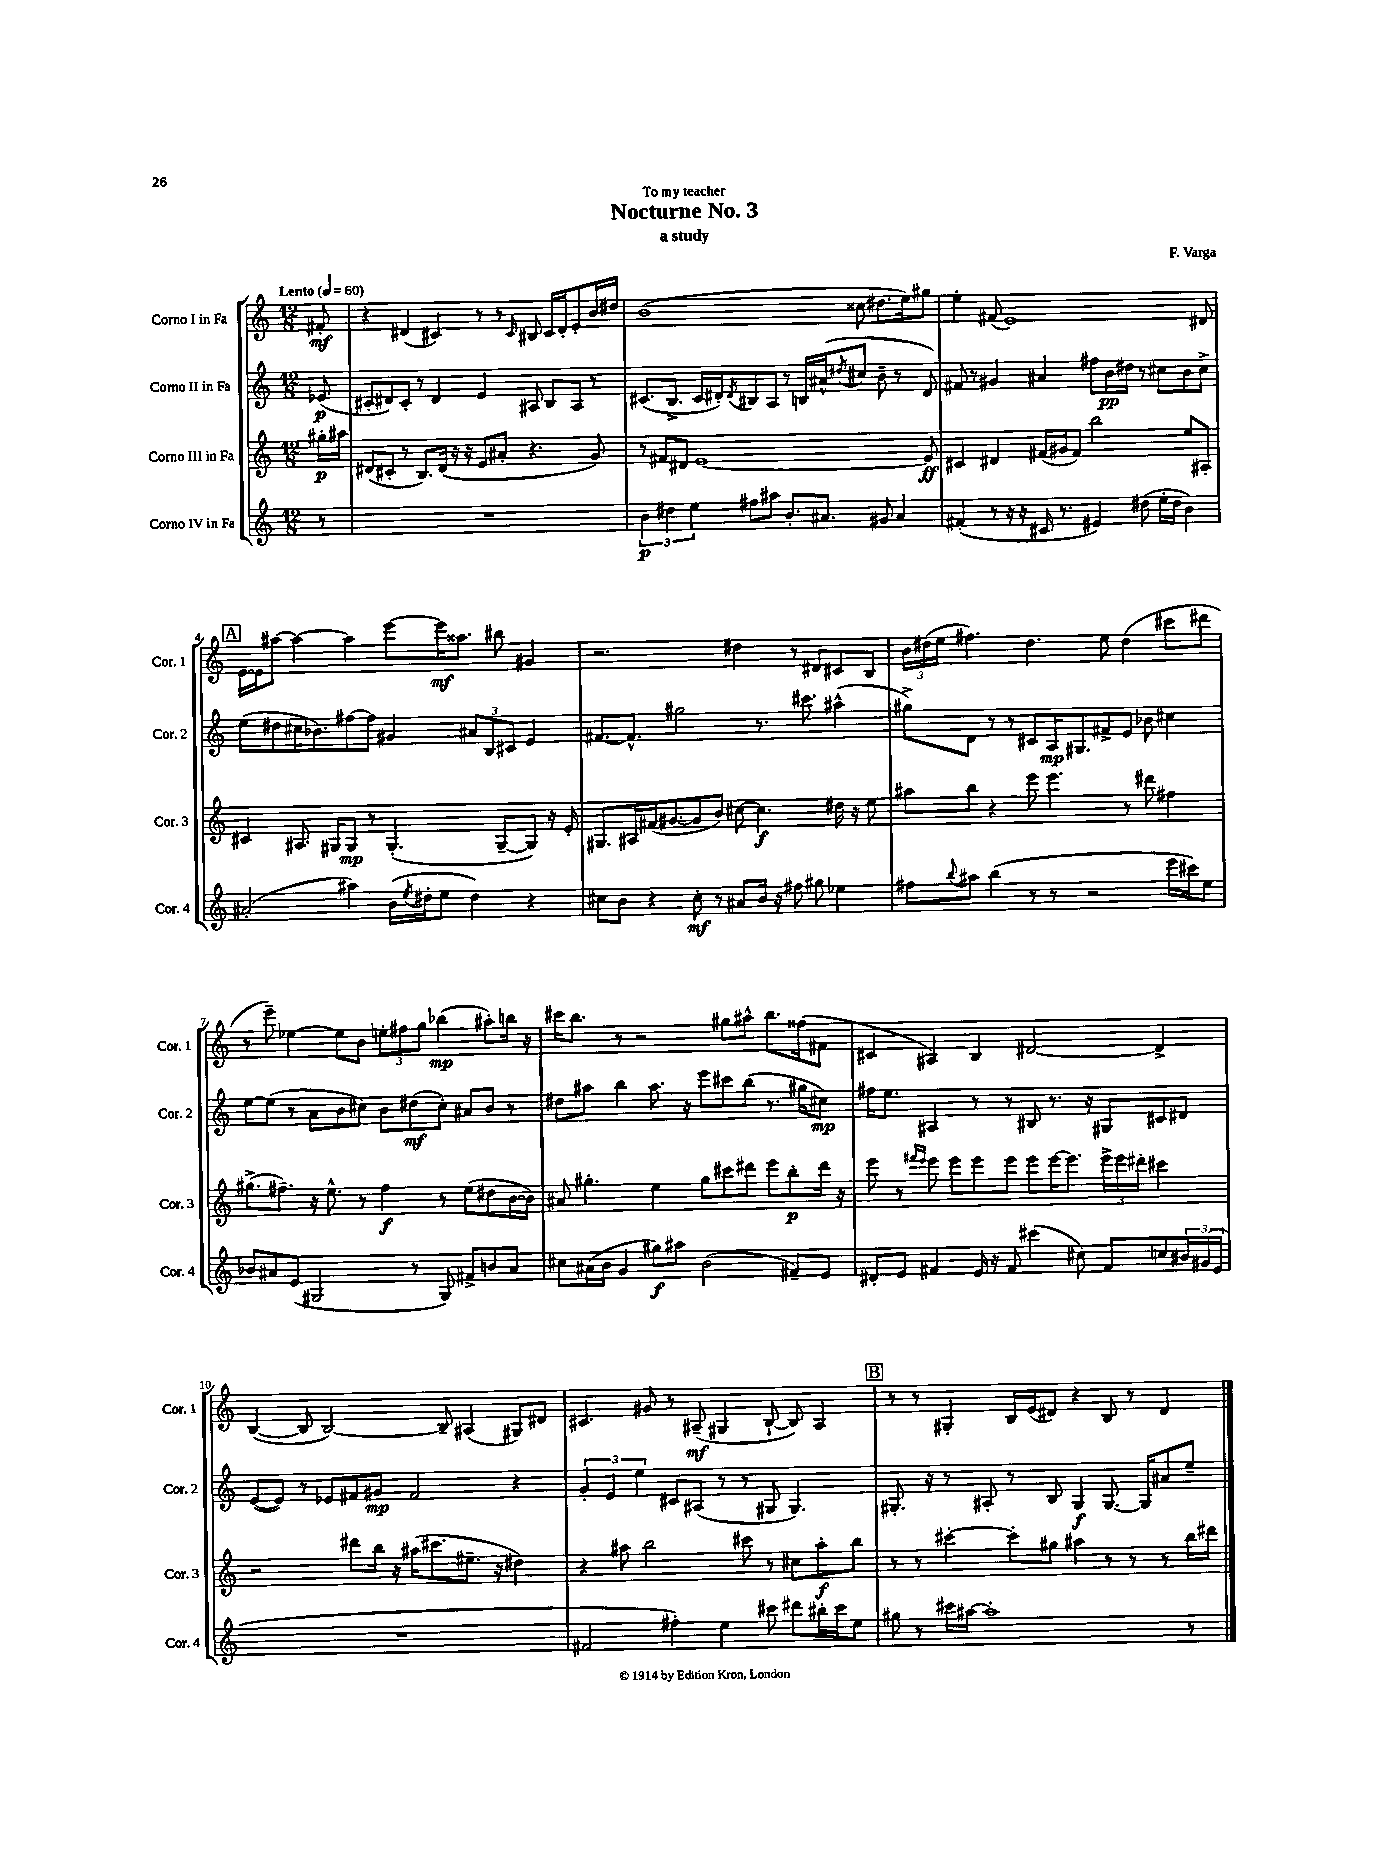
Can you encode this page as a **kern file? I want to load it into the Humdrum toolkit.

**kern	**kern	**kern	**kern
*staff4	*staff3	*staff2	*staff1
*clefG2	*clefG2	*clefG2	*clefG2
*k[]	*k[]	*k[]	*k[]
*M12/8	*M12/8	*M12/8	*M12/8
*MM60	*MM60	*MM60	*MM60
8r	16gg#'	(8e-	8f#'
.	16aa#	.	.
=	=	=	=
1.r	(8d#	8c#'	4r
.	8c#'	8d#)	.
.	8r	8c#'	(4d#
.	8.B)	8r	.
.	.	4d#	4c#)
.	(16d#	.	.
.	16r	.	.
.	16r	.	.
.	8e	4e	8r
.	8a#'	.	8r
.	.	.	16qqc#
.	4.r	8A#	8B#
.	.	8B	16c#
.	.	.	16d#'
.	.	8A#	8e'
.	8g)	8r	16b
.	.	.	16dd#
=	=	=	=
6b	8r	(8.c#	(1b
.	8f#	.	.
6dd#	.	.	.
.	.	8.B^	.
.	8d#	.	.
6ee	.	.	.
.	[1e	16c#	.
.	.	16d#')	.
.	.	8qd#	.
8ff#	.	8B#	.
8aa#	.	8A	.
8.b'	.	8r	.
.	.	16B	.
8.a#	.	(16a#^^	.
.	.	8qdd#	.
.	.	8cc#	8cc##
8g#	.	8b~	8.dd#
4a#	.	8r	.
.	.	.	16ee)
.	8e]	8d#)	8gg#
=	=	=	=
(4f#'	4c#	8f#	4ee'
.	.	8r	.
8r	4d#	4g#	(8f#
16r	.	.	1e)
16r	.	.	.
16c#	(16f#	4a#	.
8.r	16g#	.	.
.	8f#)	.	.
4e#)	2bb	8ff#	.
.	.	16b	.
.	.	16dd#	.
(8dd#	.	8r	.
16ee'	.	8cc#	.
16dd#	.	.	.
4b)	8ee	8b	.
.	8A#'	8cc#^	8d#
=	=	=	=
(2a#'	4c#	(8ee	[16e
.	.	.	16e]
.	.	8dd#	[8aa#
.	8.A#	16cc#	4aa#_
.	.	8.b-)	.
.	16G#	.	.
4aa#)	8G#	[8ff#	4aa#]
.	8r	8ff#]	.
(16b	(4.G#'	4g#	[8eee
8qee	.	.	.
16dd#'	.	.	.
8ee	.	.	16eee]
.	.	.	8.aa##
4dd#)	.	12a#	.
.	.	12B	.
.	[8G#~	.	8bb#
.	.	12c#	.
4r	8G#])	4e	4g#
.	16r	.	.
.	16e'	.	.
=	=	=	=
8cc#	8.G#	[8.f#	2.r
8b	.	.	.
.	16A#	8.f#^^]	.
4r	(16f#	.	.
.	[8.g#	.	.
.	.	2gg#	.
8cc#'	8g#]	.	.
8r	8b)	.	.
8a#	[8cc#	.	4dd#
16b	4.cc#]	8.r	.
16r	.	.	.
8ff#	.	.	8r
.	.	8.ccc#	.
8gg#	.	.	8d#
4ee-	16dd#	(4aa#^^	8c#
.	16r	.	.
.	8ee	.	8B
=	=	=	=
8ff#	8aa#	8gg#^)	24b
.	.	.	(24dd#
.	.	.	24ee
8qqbb	.	.	.
8aa#	8bb	8d	4.ff#)
(4bb	4r	8r	.
.	.	8r	.
8r	8eee	8c#	4.dd#
8r	4.eee	16A	.
.	.	8.G#	.
2r	.	.	.
.	.	8f#^	8ee
.	8r	8e	(4dd#
.	8ddd#	8b-	.
16eee	4ff#	4cc#	8ccc#
16ccc#)	.	.	.
8ee	.	.	8ddd#
=	=	=	=
8b-	(8.gg#^	[8ee	8r
8a#	.	(8ee]	8eee~)
.	8.ff#~)	.	.
(8e	.	8r	[4ee-
2G#	16r	8a	.
.	8.ee^^	.	.
.	.	8b	8ee-]
.	8r	8cc#)	8b
.	4ff#	8b	12ee'
.	.	.	12ff#
8r	.	(8dd#	.
.	.	.	12gg
8G#)	8r	8cc#')	(4bb-
8f#^	(8ee	8a#	.
8b	8dd#	8b	8aa#')
8a#	[16b	8r	16bb
.	16b])	.	16r
=	=	=	=
8cc#	8a#	8dd#	16ccc#
.	.	.	8.bb
(16a#	4.gg#'	8aa#	.
16b	.	.	.
4g	.	4bb	8r
.	.	.	2r
8gg#)	4ee	8.aa#	.
8aa#	.	.	.
.	.	16r	.
(2b	8gg#	8eee	.
.	8ccc#	8ccc#	8gg#
.	8ddd#	(8bb	8aa#^^
.	8eee	8.r	8.bb
8f#~)	8bb'	.	.
.	.	16gg#	(16ff##
8e	16ddd#	8cc#)	8f#
.	16r	.	.
=	=	=	=
8d#'	8eee	16ff#	4c#
.	.	8.ee	.
8e	8r	.	.
.	16qqfff#	.	.
.	16qqeee	.	.
4f#	8eee	4A#	4A#)
.	8eee	.	.
16e	8eee	8r	4B
16r	.	.	.
8f#	8eee	8r	.
(4ccc#	8eee	8B#	[2d#
.	[16eee	8.r	.
.	8.eee]	.	.
8cc#)	.	.	.
.	.	16r	.
8f#	24eee^	8G#	.
.	24eee	.	.
.	24ddd#'	.	.
8cc	4ccc#	8c#	4d#^]
24b#	.	8d#	.
(24g#	.	.	.
24e	.	.	.
=	=	=	=
1.r	2r	([8e	([4B
.	.	8e])	.
.	.	8r	8B]
.	.	8e-	[2B)
.	8ddd#	8f#	.
.	16bb	8g#	.
.	16r	.	.
.	(16aa#	2f#	.
.	8.ccc#	.	.
.	.	.	8B~]
.	8.ee#~	.	(4A#
.	16r	.	.
.	4dd#)	4r	8G#)
.	.	.	8d#
=	=	=	=
2f#	4r	6g'	4.c#
.	.	6e	.
.	8aa#	.	.
.	.	6ee	.
.	2bb	.	8g#
4ff#')	.	8c#	8r
.	.	(8A#	(8A#~
4ee	.	8r	4G#
.	8ccc#	8r	.
8ccc#	8r	8G#	[8B`
8ddd#	8cc#	4.G#)	8B])
16bb#'	8aa#'	.	4A#
16ccc#	.	.	.
8ee	8bb	.	.
=	=	=	=
8gg#	8r	8.G#'	8r
8r	8r	.	8r
.	.	16r	.
16ccc#	[4ccc#'	8r	4G#'
[16aa#	.	.	.
1aa#']	.	8A#'	.
.	8ccc#']	8r	16B
.	.	.	(16e
.	8gg#	8B	8d#)
.	4aa#	4G#	4r
.	8r	[8.G#	8B
.	8r	.	8r
.	.	16G#]	.
.	8r	8a#	4d#
8r	16bb	8ee~	.
.	16ddd#	.	.
==	==	==	==
*-	*-	*-	*-
